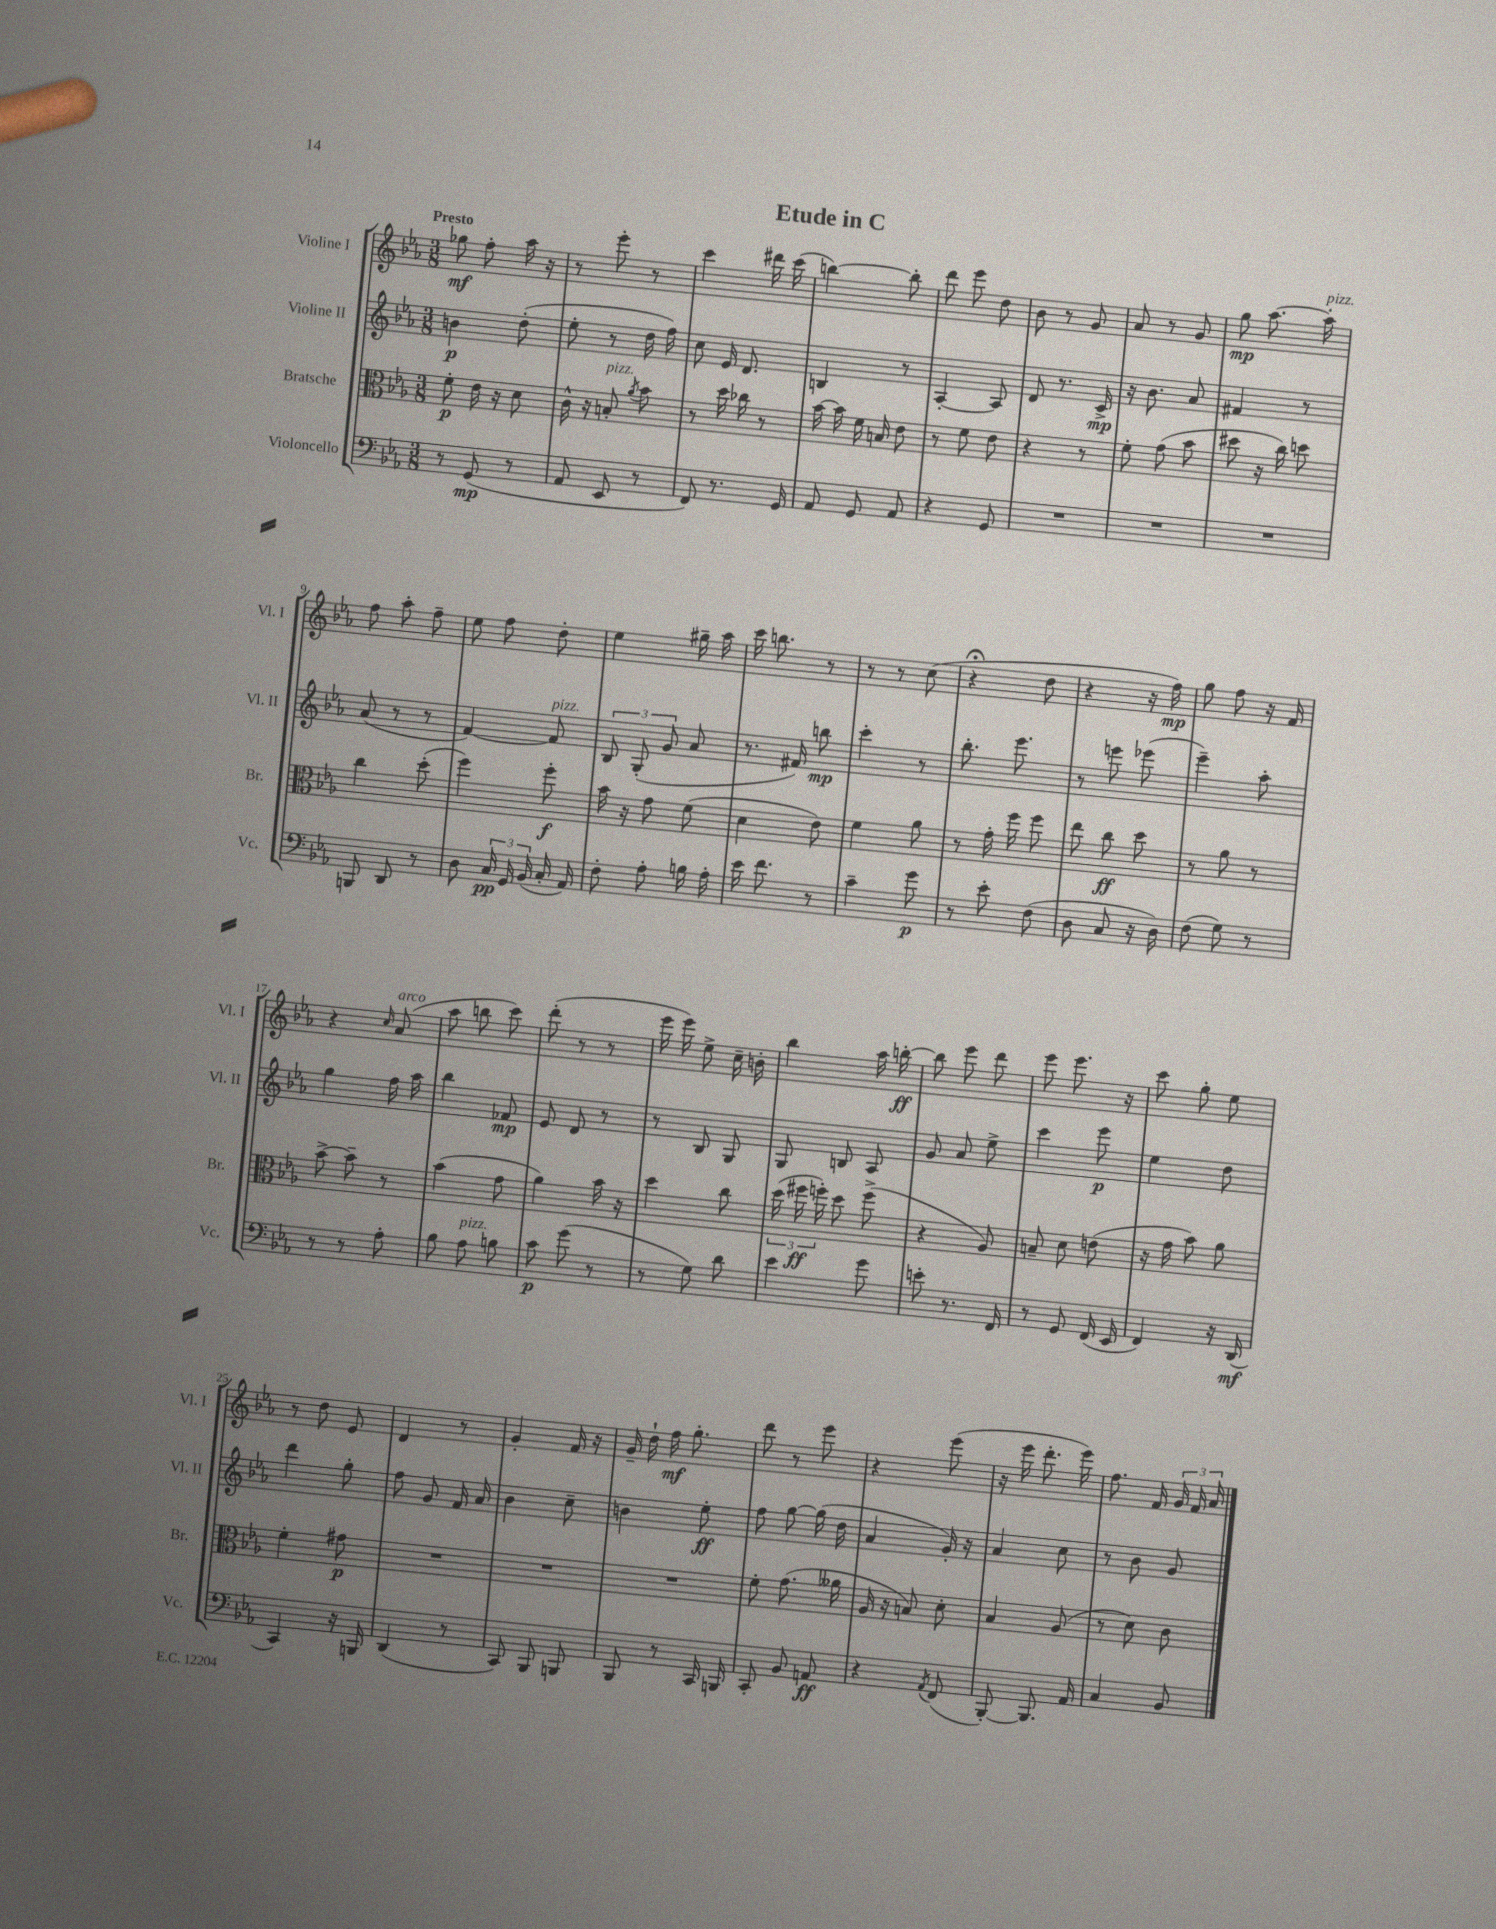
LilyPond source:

\header { title = "Etude in C" }
<<
\new StaffGroup <<
\new Staff = "s0" \with { instrumentName = "Violine I" shortInstrumentName = "Vl. I" } {
    \clef treble \key ees \major \numericTimeSignature \time 3/8 \tempo "Presto"
    \autoBeamOff ges''8\mf f''8-. aes''16 r16 |
    r8 ees'''8-. r8 |
    c'''4 dis'''16 c'''16( |
    b''4~) b''8-. |
    d'''8 ees'''8 d''8 |
    bes'8 r8 g'8 |
    aes'8 r8 g'8 |
    g''8\mp aes''8.~ aes''16-.^\markup { \italic "pizz." } |
    f''8 aes''8-. f''8-- |
    ees''8 f''8 d''8-. |
    ees''4 gis''16-- aes''16 |
    c'''16 b''8. r8 |
    r8 r8 c''8( |
    r4\fermata d''8 |
    r4 r16 f''16\mp) |
    g''8 f''8 r16 f'16 |
    r4 \grace { c''16 } aes'8^\markup { \italic "arco" }( |
    aes''8 b''8 c'''8) |
    d'''8-.( r8 r8 |
    ees'''16 ees'''16) ees''8-> c''16-- b'16-. |
    bes''4 aes''16 b''16~-.\ff |
    b''8 ees'''8 d'''8 |
    ees'''8 ees'''8. r16 |
    c'''8 g''8-. ees''8 |
    r8 d''8 ees'8 |
    d'4 r8 |
    g'4-. f'16 r16 |
    g'16-- d''16-! f''16\mf g''8.-. |
    d'''8 r8 ees'''8 |
    r4 ees'''8( |
    r16 ees'''16 d'''8.-. ees'''16) |
    f''8. f'16 \tuplet 3/2 { g'16 f'16 aes'16 } \bar "|." |
}
\new Staff = "s1" \with { instrumentName = "Violine II" shortInstrumentName = "Vl. II" } {
    \clef treble \key ees \major \numericTimeSignature \time 3/8
    \autoBeamOff b'4\p d''8-.( |
    ees''8-. r8 d''16 f''16) |
    c''8 ees'16 d'8. |
    b4 r8 |
    aes4~-. aes8 |
    d'8 r8. c'16->\mp |
    r16 bes'8. aes'8 |
    fis'4 r8 |
    aes'8( r8 r8 |
    f'4~) f'8^\markup { \italic "pizz." } |
    \tuplet 3/2 { bes8 g8-.( g'8 } aes'8 |
    r8. fis'16) b''8\mp |
    c'''4-. r8 |
    bes''8.-. ees'''8. |
    r8 e'''8 ees'''8( |
    ees'''4--) aes''8-. |
    g''4 f''16 aes''16 |
    bes''4 fes'8\mp |
    ees'8 d'8 r8 |
    r8 bes8 g8 |
    g8 b8 aes8 |
    g'8 aes'8 ees''8-> |
    c'''4 ees'''8\p |
    ees''4 d''8 |
    d'''4 g''8-. |
    f''8 g'8 f'16 aes'16 |
    bes'4 c''8-- |
    b'4 ees''8-.\ff |
    f''8 g''8~ g''16( d''16 |
    aes'4 g'16-.) r16 |
    aes'4 c''8 |
    r8 bes'8 g'8 \bar "|." |
}
\new Staff = "s2" \with { instrumentName = "Bratsche" shortInstrumentName = "Br." } {
    \clef alto \key ees \major \numericTimeSignature \time 3/8
    \autoBeamOff f'8-.\p ees'16 r16 d'8 |
    c'16-^ r16 b8-.^\markup { \italic "pizz." } \acciaccatura { aes'8 } bes'8 |
    r8 d''16 ces''16 r8 |
    bes'16~ bes'16 f'16 b16 ees'8 |
    r8 f'8 ees'8 |
    r4 r8 |
    f'8-. g'8( bes'8 |
    dis''8 r16 c''16) d''8 |
    c''4 d''8-.( |
    f''4) f''8-.\f |
    bes'16 r16 g'8 f'8( |
    d'4 ees'8) |
    f'4 aes'8 |
    r8 g'16-. f''16 f''8 |
    ees''8 c''8\ff d''8 |
    r8 aes'8 r8 |
    bes'8~-> bes'8-- r8 |
    bes'4( g'8 |
    aes'4) bes'16 r16 |
    d''4 c''8 |
    \tuplet 3/2 { d''16( fis''16\ff f''16-.) } d''8 f''8->( |
    r4 aes8) |
    b8-- d'8 e'8( |
    r16 g'16 bes'8) aes'8 |
    f'4-. gis'8\p |
    R4. |
    R4. |
    R4. |
    f'8-. g'8.( aeses'16 |
    aes16 r16 b8) d'8-. |
    bes4 aes8( |
    r8 d'8) c'8 \bar "|." |
}
\new Staff = "s3" \with { instrumentName = "Violoncello" shortInstrumentName = "Vc." } {
    \clef bass \key ees \major \numericTimeSignature \time 3/8
    \autoBeamOff r8 g,8\mp( r8 |
    aes,8 ees,8 r8 |
    f,8) r8. g,16 |
    aes,8 g,8 aes,8 |
    r4 g,8 |
    R4. |
    R4. |
    R4. |
    b,,8 d,8 r8 |
    d8 \tuplet 3/2 { c16\pp g,16 bes,16( } c16-. aes,16) |
    f8-. aes8-. b16 aes16-. |
    ees'16 f'8. r8 |
    c'4-- g'8\p |
    r8 ees'8-. f8( |
    d8 c8 r16 d16) |
    f8( g8) r8 |
    r8 r8 aes8-. |
    bes8 aes8^\markup { \italic "pizz." } b8 |
    c'8\p g'8( r8 |
    r8 g8) d'8 |
    ees'4 g'8 |
    e'8-. r8. f,16 |
    r8 g,8 f,16( ees,16 |
    f,4) r16 d,16\mf( |
    c,4) r16 b,,16 |
    d,4( r8 |
    c,8) bes,,8 b,,8 |
    bes,,8 r8 c,16 b,,16 |
    c,8-. bes,8 a,8\ff |
    r4 \acciaccatura { aes,8 } f,8( |
    bes,,8~-.) bes,,8. aes,16 |
    c4 bes,8 \bar "|." |
}
>>
>>
